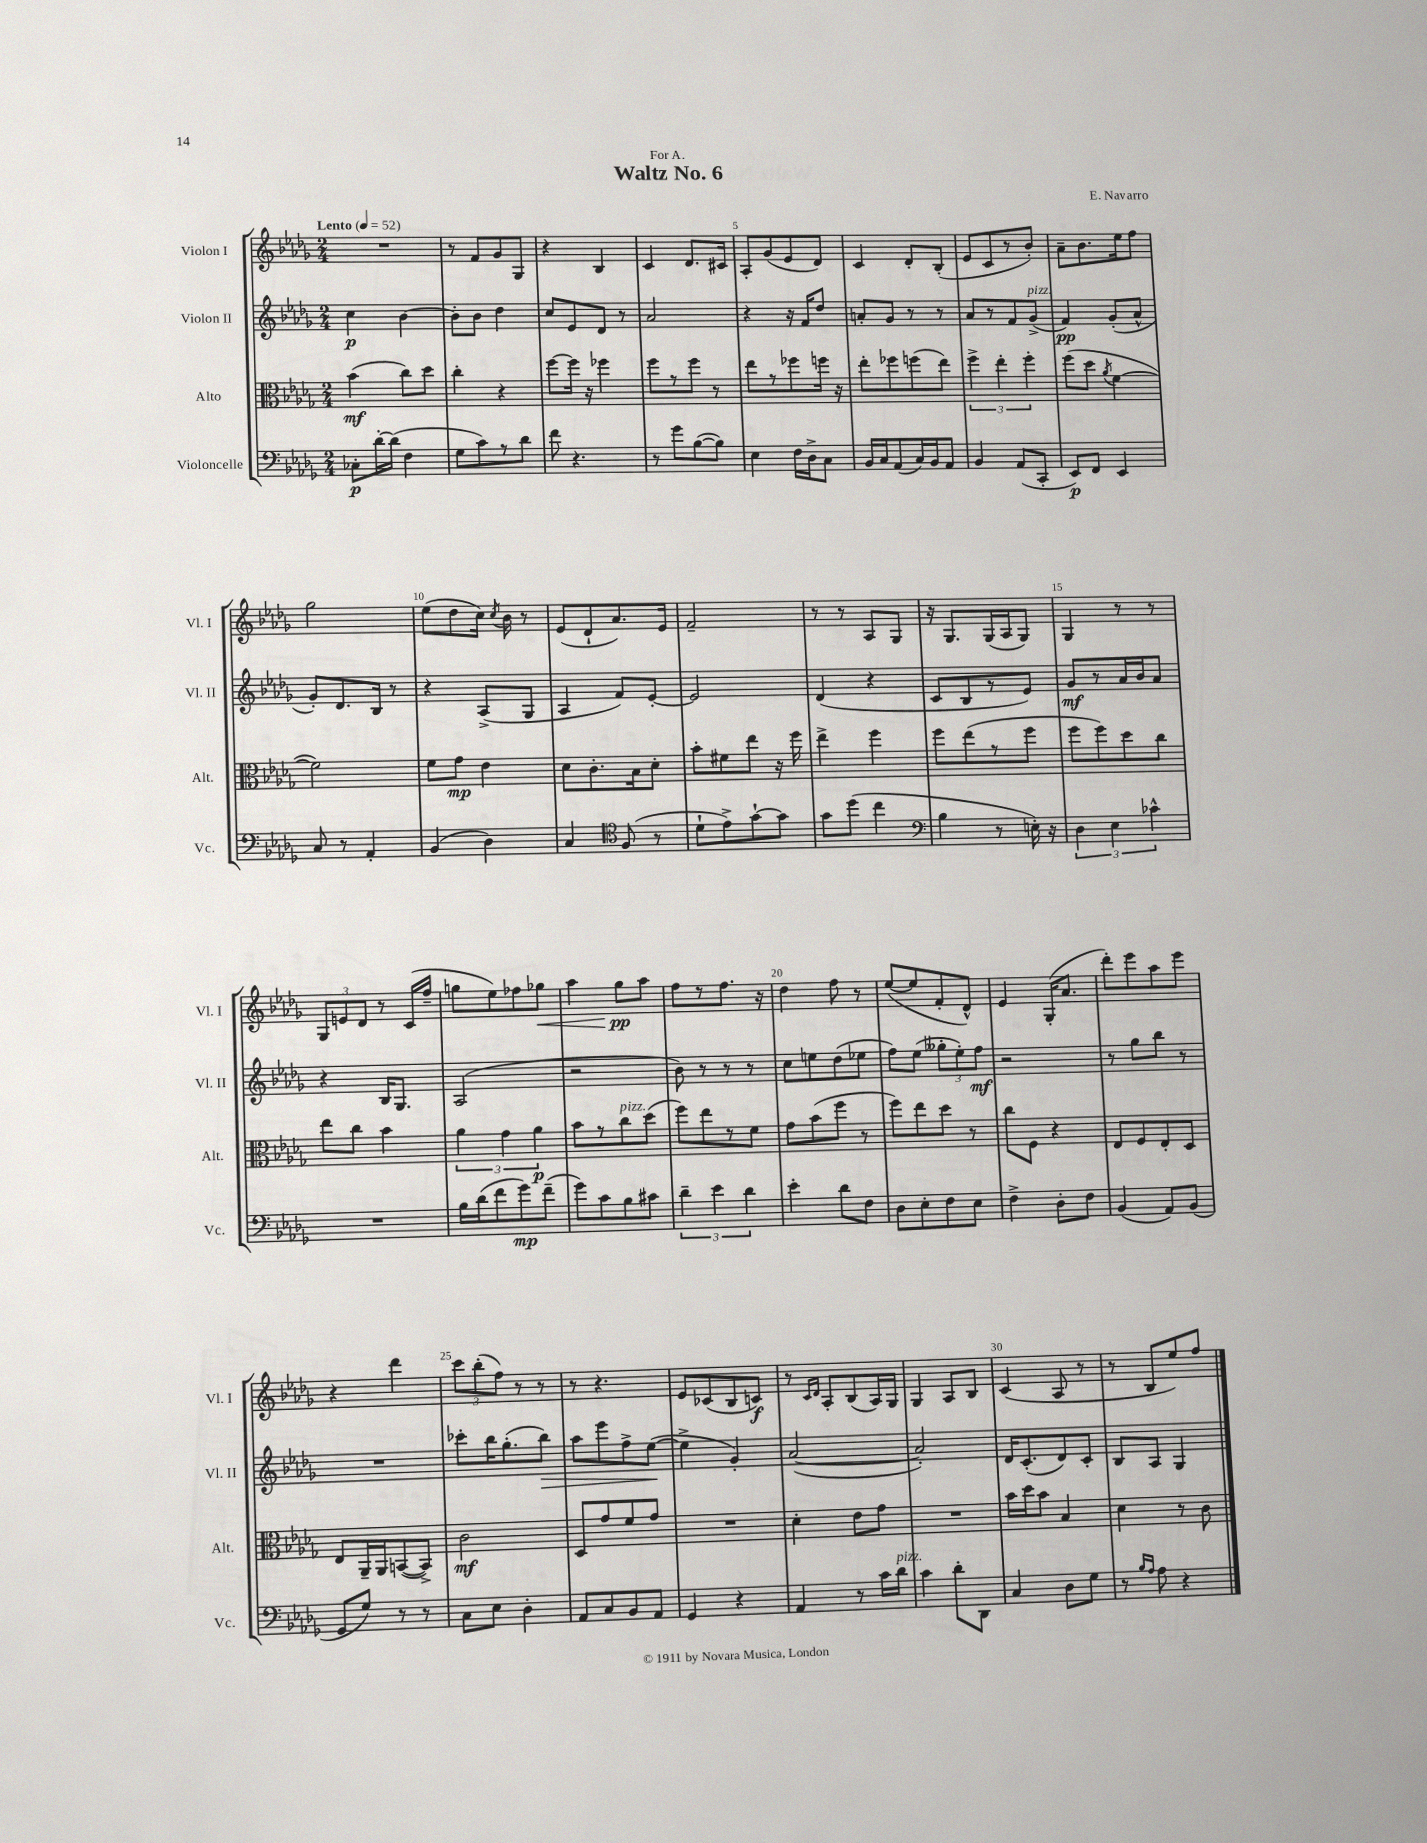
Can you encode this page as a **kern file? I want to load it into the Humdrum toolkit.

**kern	**kern	**kern	**kern
*staff4	*staff3	*staff2	*staff1
*clefF4	*clefC3	*clefG2	*clefG2
*k[b-e-a-d-g-]	*k[b-e-a-d-g-]	*k[b-e-a-d-g-]	*k[b-e-a-d-g-]
*M2/4	*M2/4	*M2/4	*M2/4
*MM52	*MM52	*MM52	*MM52
8C-'	(4b-	4cc	2r
[16d-'	.	.	.
(16d-]	.	.	.
4F	8cc)	[4b-	.
.	8dd-	.	.
=	=	=	=
8G-	4cc'	8b-']	8r
8c)	.	8b-	8f
8r	4r	4dd-	8g-
8d-	.	.	8G-
=	=	=	=
8f	[8ff	8cc	4r
4.r	16ff]	8e-	.
.	16r	.	.
.	4ff-	8d-	4B-
.	.	8r	.
=	=	=	=
8r	8ff	2a-	4c
8g-	8r	.	.
([8B-	8ff	.	8.d-
8B-])	8r	.	.
.	.	.	16c#
=	=	=	=
4E-	8ee-	4r	8A-'
.	8r	.	(8g-
16F	8ff-	16r	8e-
16D-^	.	16f	.
8C	16ff	8dd-	8d-)
.	16r	.	.
=	=	=	=
16BB-	8ee-'	8a'	4c
16C	.	.	.
(8AA-	8ff-	8g-	.
16C)	(8ff	8r	8d-'
16BB-	.	.	.
8AA-	8ee-)	8r	(8B-'
=	=	=	=
4BB-	6ff^	8a-	8e-
.	.	8r	8c
.	6ee-'	.	.
(8AA-	.	8f	8r
.	6ff'	.	.
8CC'	.	(8g-^	8b-')
=	=	=	=
8EE-)	(8ff	4f)	8a-~
8FF	8dd-	.	8.b-
.	8qa-	.	.
4EE-	[4f	(8g-'	.
.	.	.	16ee-
.	.	8a-^^	8ff
=	=	=	=
8C	2f])	8g-')	2gg-
8r	.	8.d-	.
4AA-'	.	.	.
.	.	16B-	.
.	.	8r	.
=	=	=	=
(4BB-	8f	4r	(8ee-
.	8g-	.	8dd-
4D-)	4e-	(8A-^	16cc)
.	.	.	8qcc
.	.	.	16b-
.	.	8G-	8r
=	=	=	=
4C	8d-	4A-	(8e-
.	8.c'	.	8d-`
*clefC4	*	*	*
(8F	.	8f)	8.a-)
.	16B-	.	.
8r	8d-'	[8e-'	.
.	.	.	16e-
=	=	=	=
8d-`	8b-'	2e-]	2f~
8e-^)	8f#	.	.
[8g-`	8ee-	.	.
8g-]	16r	.	.
.	16ff	.	.
=	=	=	=
8g-	4ee-^	(4d-	8r
(8dd-	.	.	8r
4cc	4ff	4r	8A-
.	.	.	8G-
=	=	=	=
*clefF4	*	*	*
4B-	8ff	8c	16r
.	.	.	8.G-
.	(8ee-	8B-	.
8r	8r	8r	(16G-
.	.	.	16A-
16E')	8ff	8e-)	8G-)
16r	.	.	.
=	=	=	=
6D-	8ff	8g-	4G-
.	8ff)	8r	.
6E-	.	.	.
.	8dd-	16a-	8r
.	.	16b-	.
6c-^^	.	.	.
.	8cc	8a-	8r
=	=	=	=
2r	8ee-	4r	12G-
.	.	.	12e
.	8cc	.	.
.	.	.	12d-
.	4b-	16B-	8r
.	.	8.G-	.
.	.	.	(16c
.	.	.	16ff~
=	=	=	=
16B-	6a-	(2A-	8gg
(16d-	.	.	.
8f	.	.	8ee-)
.	6g-	.	.
8g-)	.	.	8ff-
.	6a-	.	.
(8f~	.	.	8gg-
=	=	=	=
8g-)	8b-	2r	4aa-
8c	8r	.	.
8B-	8cc	.	8gg-
8c#	(8dd-	.	8aa-
=	=	=	=
6d-~	8ff)	8b-)	8ff
.	8ee-	8r	8r
6e-	.	.	.
.	8r	8r	8.ff
6d-	.	.	.
.	8f	8r	.
.	.	.	16r
=	=	=	=
4e-'	8g-	8cc	4dd-
.	(8b-	8ee	.
8d-	8ff	(8dd-	8ff
8F	8r	8ee-	8r
=	=	=	=
8D-	8ff)	8ff)	([8ee-
8E-'	8ee-	(8ee-	8ee-]
8F	8dd-	12gg--'	8f'
.	.	12ee-')	.
8E-	8r	.	8d-^^)
.	.	12ff	.
=	=	=	=
4F^	8cc	2r	4e-
.	8F	.	.
8D-'	4r	.	(16G-'
.	.	.	8.a-
8F	.	.	.
=	=	=	=
(4BB-	8E-	8r	8ddd-')
.	8F	8gg-	8eee-
8AA-)	8E-'	8bb-	8aa-
(8BB-	8D-	8r	8eee-
=	=	=	=
8GG-	8E-	2r	4r
8G-)	16AA-~	.	.
.	16AA-	.	.
8r	([8BB	.	4ddd-
8r	8BB^])	.	.
=	=	=	=
8C	2c	8ccc-'	12ccc
.	.	.	(12bb-'
8E-	.	16bb-	.
.	.	.	12ff)
.	.	(8.gg-'	.
4D-'	.	.	8r
.	.	8bb-)	8r
=	=	=	=
8AA-	8D-	8aa-	8r
8C	8g-	8eee-	4.r
8BB-	8f	8ff^	.
8AA-	8g-	([8ee-	.
=	=	=	=
4GG-	2r	4ee-^]	8e-
.	.	.	(8c-
4r	.	4g-')	8B-
.	.	.	8c)
=	=	=	=
4AA-	4d-'	([2a-	8r
.	.	.	16qqc
.	.	.	16qqd-
.	.	.	8A-'
8r	8e-	.	(8B-
16c	8g-	.	16A-)
16d-	.	.	16G-
=	=	=	=
4c	2r	2a-'])	4G-
8d-'	.	.	8A-
8DD-	.	.	8B-
=	=	=	=
4C	16b-	16d-	(4c
.	16dd-	(8.c'	.
.	8b-	.	.
8D-	4B-	8d-)	8A-
8G-	.	8c'	8r
=	=	=	=
8r	4d-	8B-	8r
16qqB-	.	.	.
16qqA-	.	.	.
8A-	.	8A-	8B-
4r	8r	4G-	8ee-)
.	8c	.	8ff
==	==	==	==
*-	*-	*-	*-
